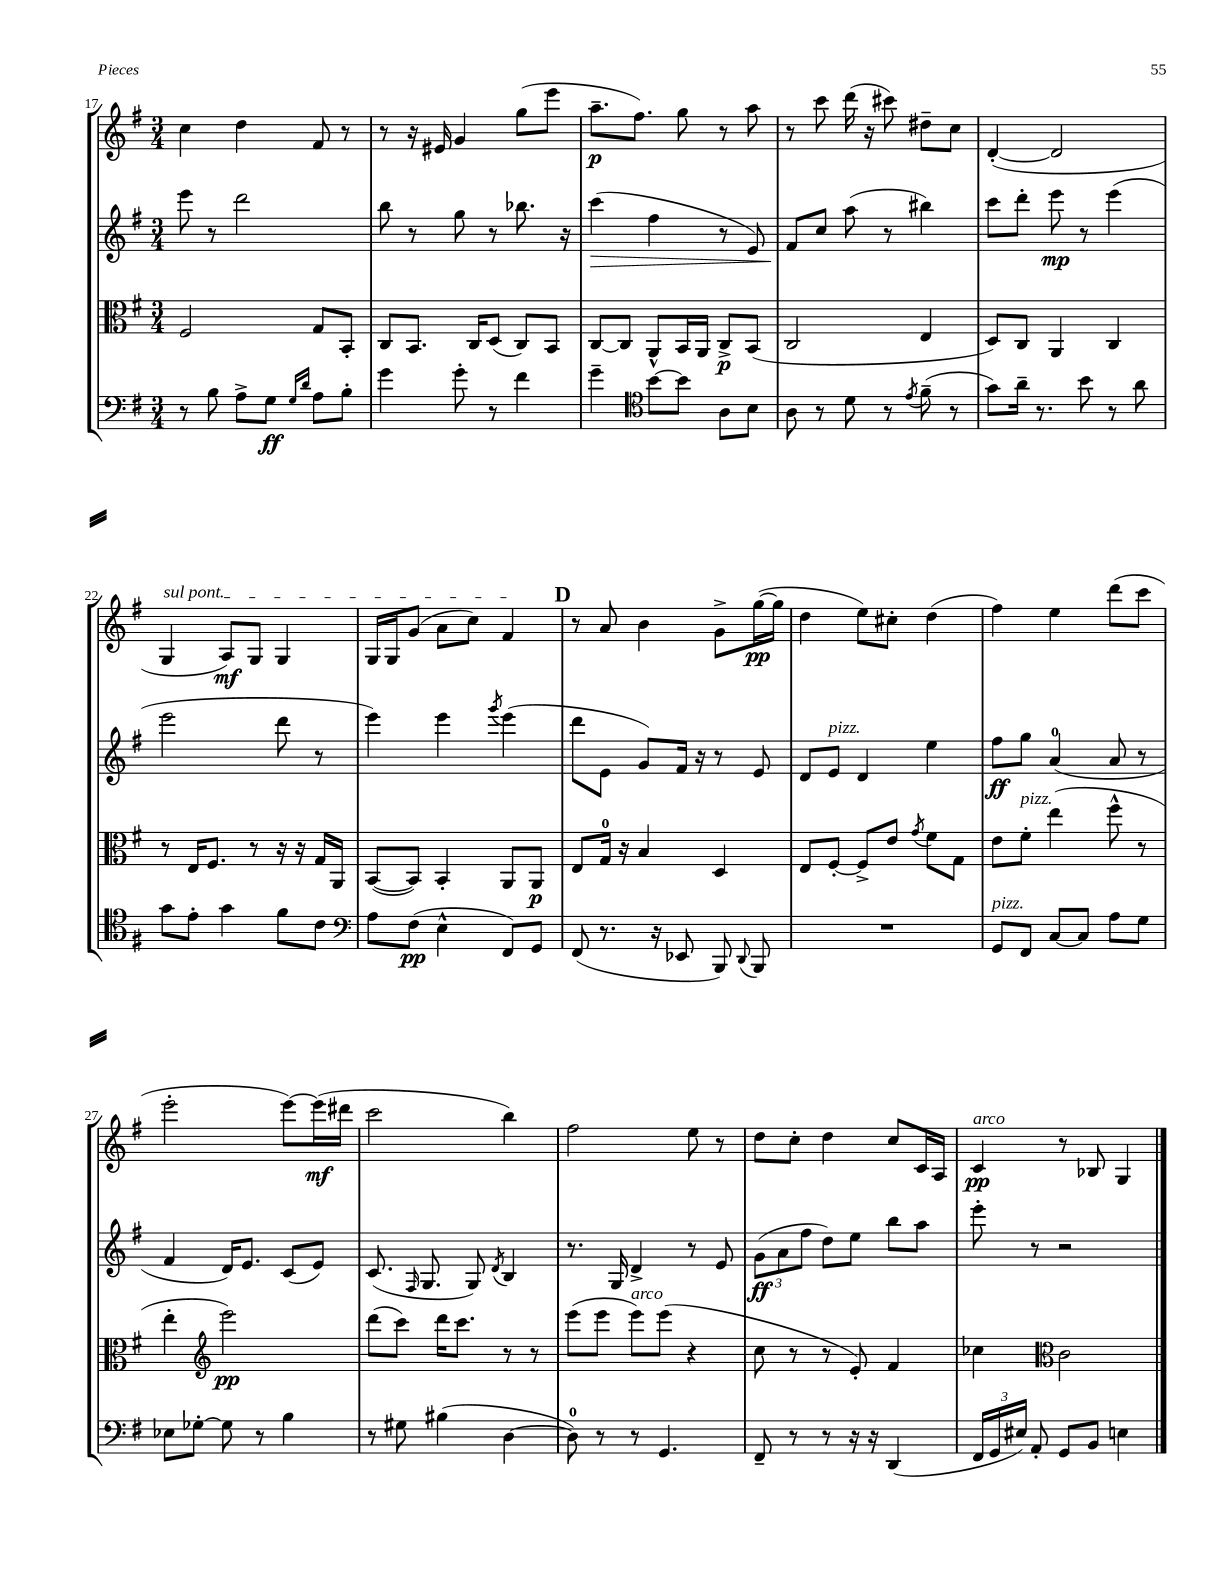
<<
\new StaffGroup <<
\new Staff = "s0" {
    \clef treble \key g \major \numericTimeSignature \time 3/4
    \autoBeamOff c''4 d''4 fis'8 r8 |
    r8 r16 eis'16 g'4 g''8[( e'''8] |
    a''8.[--\p fis''8.]) g''8 r8 a''8 |
    r8 c'''8 d'''16( r16 cis'''8) dis''8[-- c''8] |
    d'4~-.( d'2 |
    \once \override TextSpanner.bound-details.left.text = \markup { \italic "sul pont." } g4\startTextSpan a8[\mf) g8] g4 |
    g16[ g16 g'8]( a'8[ c''8]) fis'4\stopTextSpan |
    \mark \markup { \bold "D" } r8 a'8 b'4 g'8[-> g''16~\pp( g''16] |
    d''4 e''8[) cis''8]-. d''4( |
    fis''4) e''4 d'''8[( c'''8] |
    e'''2-. e'''8[~) e'''16\mf( dis'''16] |
    c'''2 b''4) |
    fis''2 e''8 r8 |
    d''8[ c''8]-. d''4 c''8[ c'16 a16] |
    c'4\pp^\markup { \italic "arco" } r8 bes8 g4 \bar "|." |
}
\new Staff = "s1" {
    \clef treble \key g \major \numericTimeSignature \time 3/4
    \autoBeamOff e'''8 r8 d'''2 |
    b''8 r8 g''8 r8 bes''8. r16 |
    c'''4\>( fis''4 r8 e'8) |
    fis'8[\! c''8] a''8( r8 bis''4) |
    c'''8[ d'''8]-. e'''8\mp r8 e'''4( |
    e'''2 d'''8 r8 |
    e'''4) e'''4 \acciaccatura { g'''8 } e'''4( |
    \mark \markup { \bold "D" } d'''8[ e'8] g'8[) fis'16] r16 r8 e'8 |
    d'8[ e'8]^\markup { \italic "pizz." } d'4 e''4 |
    fis''8[\ff g''8] a'4-0( a'8 r8 |
    fis'4 d'16[) e'8.] c'8[( e'8]) |
    c'8.( \grace { fis16 } g8. g8) \acciaccatura { d'8 } b4 |
    r8. g16 d'4-> r8 e'8 |
    \tuplet 3/2 { g'8[\ff( a'8 fis''8] } d''8[) e''8] b''8[ a''8] |
    e'''8-. r8 r2 \bar "|." |
}
\new Staff = "s2" {
    \clef alto \key g \major \numericTimeSignature \time 3/4
    \autoBeamOff fis2 g8[ b,8]-. |
    c8[ b,8.] c16[ d8]( c8[) b,8] |
    c8[~ c8] a,8[-^ b,16 a,16] c8[->\p b,8]( |
    c2 e4 |
    d8[) c8] a,4 c4 |
    r8 e16[ fis8.] r8 r16 r16 g16[ a,16] |
    b,8[~( b,8]) b,4-. a,8[ a,8]\p |
    \mark \markup { \bold "D" } e8[ g16]-0 r16 b4 d4 |
    e8[ fis8]~-. fis8[-> e'8] \acciaccatura { g'8 } fis'8[ g8] |
    e'8[ fis'8]-.^\markup { \italic "pizz." } e''4( fis''8-^ r8 |
    e''4-. \clef treble e'''2\pp) |
    d'''8[( c'''8]) d'''16[ c'''8.] r8 r8 |
    e'''8[( e'''8] e'''8[^\markup { \italic "arco" }) e'''8]( r4 |
    c''8 r8 r8 e'8-.) fis'4 |
    ces''4 \clef alto c'2 \bar "|." |
}
\new Staff = "s3" {
    \clef bass \key g \major \numericTimeSignature \time 3/4
    \autoBeamOff r8 b8 a8[-> g8]\ff \grace { g16[ d'16] } a8[ b8]-. |
    g'4 g'8-. r8 fis'4 |
    g'4-- \clef tenor b'8[~ b'8] a8[ b8] |
    a8 r8 d'8 r8 \acciaccatura { e'8 } fis'8--( r8 |
    g'8[) a'16]-- r8. b'8 r8 a'8 |
    g'8[ e'8]-. g'4 fis'8[ c'8] |
    \clef bass a8[ fis8]\pp( e4-^ fis,8[) g,8] |
    \mark \markup { \bold "D" } fis,8( r8. r16 ees,8 b,,8) \appoggiatura { d,8 } b,,8 |
    R2. |
    g,8[^\markup { \italic "pizz." } fis,8] c8[~ c8] a8[ g8] |
    ees8[ ges8]~-. ges8 r8 b4 |
    r8 gis8 bis4( d4~ |
    d8-0) r8 r8 g,4. |
    fis,8-- r8 r8 r16 r16 d,4( |
    \tuplet 3/2 { fis,16[ g,16 eis16]) } a,8-. g,8[ b,8] e4 \bar "|." |
}
>>
>>
\layout { \context { \Score currentBarNumber = #17 } }
